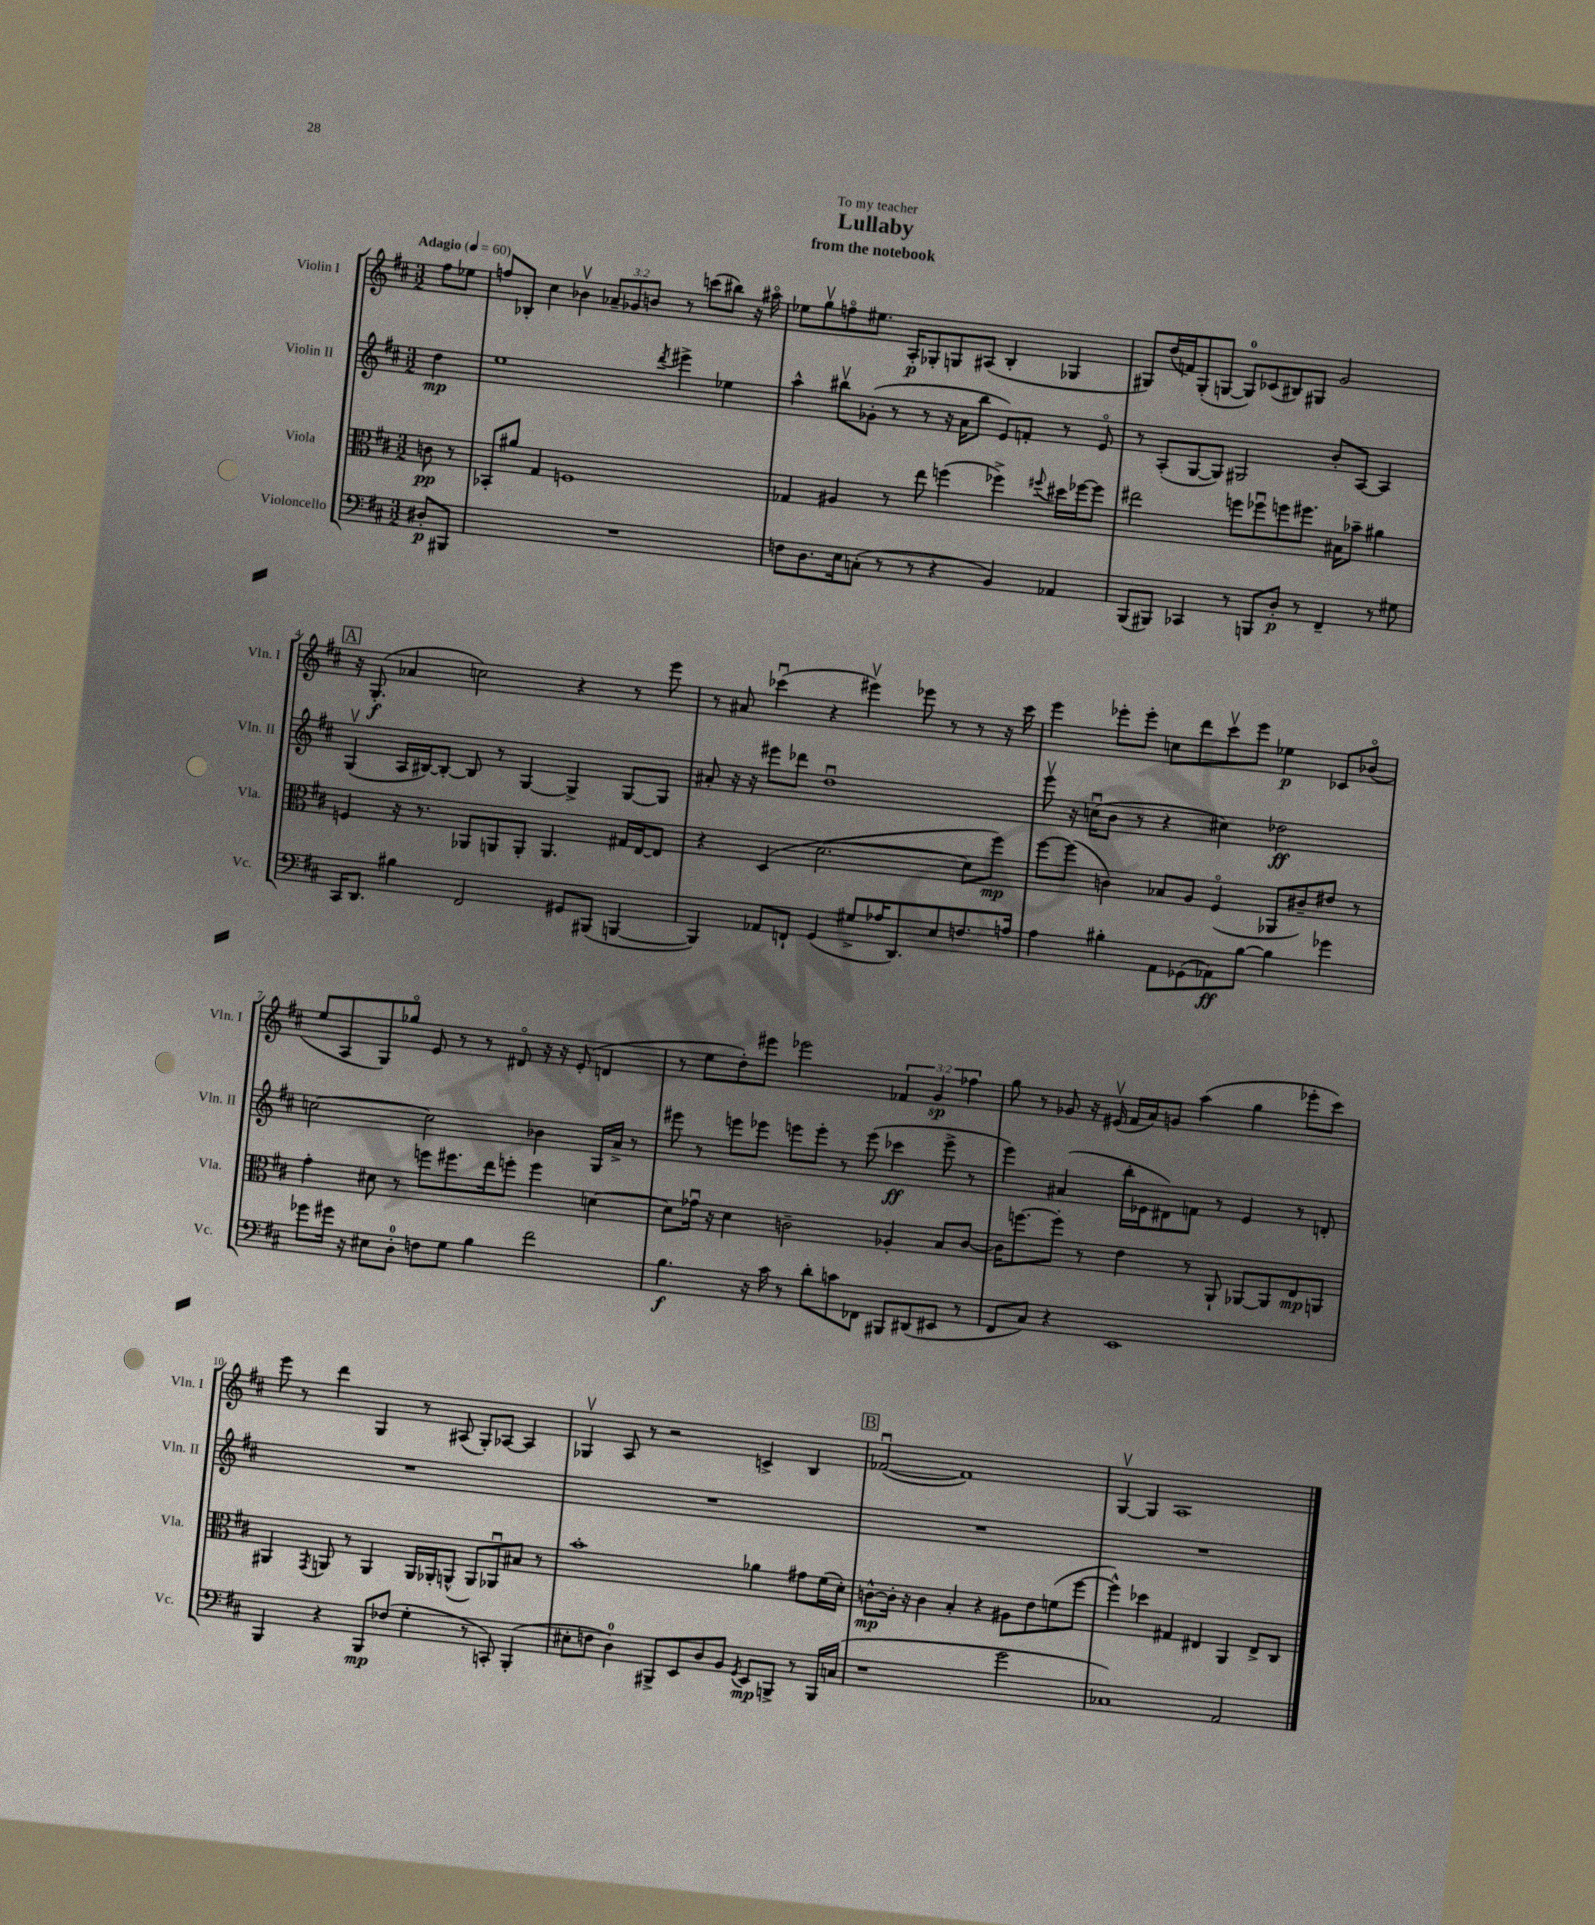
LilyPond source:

\header { title = "Lullaby" subtitle = "from the notebook" dedication = "To my teacher" }
<<
\new StaffGroup <<
\new Staff = "s0" \with { instrumentName = "Violin I" shortInstrumentName = "Vln. I" } {
    \clef treble \key d \major \numericTimeSignature \time 3/2 \override Staff.TupletNumber.text = #tuplet-number::calc-fraction-text \partial 4 \tempo "Adagio" 4 = 60
    fis''8 ees''8 |
    f''8 bes8-. cis''4 bes'4\upbow \tuplet 3/2 { aes'8-- ges'8 b'8 } r8 c'''8( bis''8) r16 ais''16\flageolet |
    ees''8 g''8\upbow f''8\flageolet eis''8. a16-.\p ges8-. g8 ais8( b4-. ges4 |
    gis8) d''16( f'16) gis8-.( g8~ g8-0) ces'8( bis8) gis8 g'2 |
    \mark \markup { \box "A" } r16 g8.-.\f( aes'4 c''2) r4 r8 e'''8 |
    r8 ais'8 ces'''4\downbow( r4 eis'''4\upbow) ees'''8 r8 r8 r16 ces'''16 |
    e'''4 ees'''8-. ees'''8-. c''8 d'''8 cis'''8\upbow ees'''8 ees''4\p ces'8 bes'8\flageolet( |
    e''8 a8 g8) ges''8\flageolet e'8 r8 r8 dis'8\flageolet r16 r16 e'8-.( d'4 |
    r8 e''8 d''8-.) eis'''8 ees'''2 \tuplet 3/2 { fes'4 g'4\sp fes''4 } |
    g''8 r8 ges'8 r16 eis'16\upbow( fis'16 a'16) g'8 a''4( g''4 ees'''8-. cis'''8) |
    e'''8 r8 d'''4 g4 r8 ais8( g8-.) aes8~ aes4 |
    ges4\upbow a8 r8 r2 c'4-> b4 |
    \mark \markup { \box "B" } fes'2~\downbow( fes'1) |
    g4~\upbow g4 a1 \bar "|." |
}
\new Staff = "s1" \with { instrumentName = "Violin II" shortInstrumentName = "Vln. II" } {
    \clef treble \key d \major \numericTimeSignature \time 3/2 \partial 4
    d''4\mp |
    e''1 \acciaccatura { d'''8 } eis'''4-> ees''4 |
    a''4-^ bis''8\upbow ges'8-.( r8 r8 r16 a'16 bis''8 e'8) f'8-. r8 e'8\flageolet |
    r8 a8-.( g8~ g8) gis2 b'8-. a8~ a4 |
    \mark \markup { \box "A" } g4\upbow( a16 bis16~) bis8~-. bis8 r8 g4~ g4-> g8~ g8 |
    ais'8-. r16 r16 eis'''8 des'''8 d''1\downbow |
    e'''8\upbow r16 c''16\downbow( b'8 r8 r4 cis''4) des''2\ff |
    c''2~ c''2 bes'4 g16 a'16-> r8 |
    eis'''8 r8 e'''8 ees'''8 e'''8 e'''8-. r8 e'''8( ces'''4\ff e'''8-> r8 |
    e'''4) ais'4( b''16-. ees'16 dis'8) f'8 r8 ees'4 r8 d'8-. |
    R1. |
    R1. |
    \mark \markup { \box "B" } R1. |
    R1. \bar "|." |
}
\new Staff = "s2" \with { instrumentName = "Viola" shortInstrumentName = "Vla." } {
    \clef alto \key d \major \numericTimeSignature \time 3/2 \partial 4
    c'8\pp r8 |
    bes,8-. ais'8 g4 f1 |
    ges4 ais4 r8 e''8 f''4( fes''4->) \appoggiatura { fis''8 } dis''16 fes''16~ fes''8 |
    eis''2 f''8 fes''8\downbow f''8 fis''8. bis16 bes'8-- ais'4 |
    \mark \markup { \box "A" } f4 r16 r8. aes,8 a,8 a,8-. a,4. gis16 e16~ e8 |
    r4 d4( d'2.~ d'8 fis''8\mp) |
    fis''8~ fis''8( c'4) bes8 a8 fis4\flageolet( aes,8 cis'8--) eis'8 r8 |
    g'4-. dis'8 r8 f''8 fis''8. e''16 f''8-. f''4 d'4~ |
    d'8 ges'16\downbow r16 d'4 c'2-- aes4-. b8 c'8~ |
    c'16 f''8.~ f''8-. r8 e'4 r8 a,8-! aes,8~ aes,8 e8\mp a,8 |
    ais,4 \acciaccatura { g,8 } a,8 r8 a,4 a,16 aes,16-. a,8-^( a,8) aes,8\downbow bis8 r8 |
    b'1-. aes'4 gis'8 fis'16( d'16-.) |
    \mark \markup { \box "B" } c'8~-^\mp c'16-. r16 c'4 b4-. r4 ais8 e'8 f'8( fis''8~ |
    fis''4-^) des''4 gis4 eis4 a,4 eis8-> cis8 \bar "|." |
}
\new Staff = "s3" \with { instrumentName = "Violoncello" shortInstrumentName = "Vc." } {
    \clef bass \key d \major \numericTimeSignature \time 3/2 \partial 4
    dis8-.\p bis,,8 |
    R1. |
    f8 d8. e16 c8-.( r8 r8 r4 b,4) aes,4 |
    b,,8( bis,,8) ces,4 r8 b,,8 d8-.\p r8 fis,4-- r8 gis8 |
    \mark \markup { \box "A" } cis,16 d,8. bis4 fis,2 gis,8 bis,,8( b,,4~ |
    b,,4) aes,8 f,8-! g,4( gis8-> aes16 d,8.) e8 f8. a16 |
    a4 bis4-. a,8 ges,8( aes,8\ff) bis8~ bis4 ges'4 |
    ges'8 gis'16 r16 eis8 d8-0-. f8 g8 b4 fis'2 |
    b4.\f r16 cis'16 r8 d'8-. c'8 fes,8 bis,,8 dis,8( eis,8 r8 |
    fis,8 cis8) r4 e,1 |
    b,,4 r4 b,,8\mp fes8( g4-. r8 c,8-.) b,,4-.( |
    eis8-. f8 d4-0) bis,,8-> e,8 d8 b,8 \acciaccatura { g,8 } e,8\mp b,,8-> r8 b,,16 c16( |
    \mark \markup { \box "B" } r1 g'2 |
    ces1) a,2 \bar "|." |
}
>>
>>
